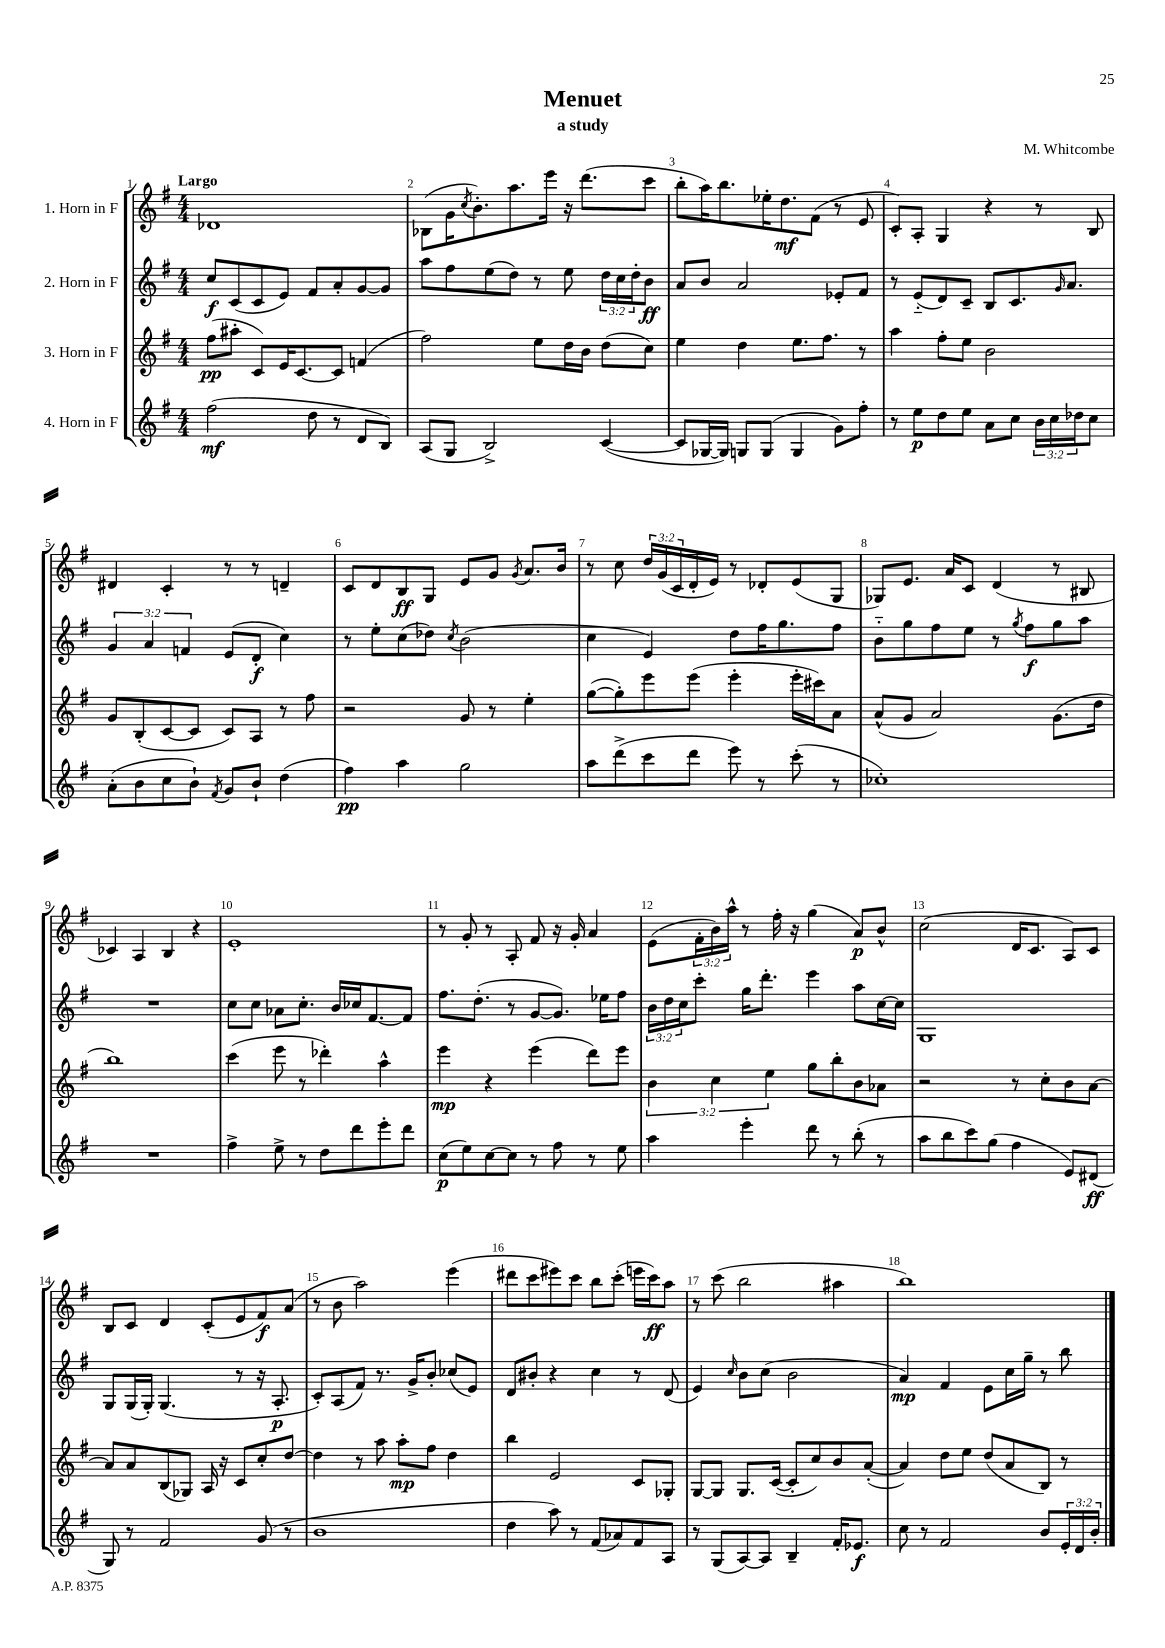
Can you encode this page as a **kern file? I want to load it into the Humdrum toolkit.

**kern	**kern	**kern	**kern
*staff4	*staff3	*staff2	*staff1
*clefG2	*clefG2	*clefG2	*clefG2
*k[f#]	*k[f#]	*k[f#]	*k[f#]
*M4/4	*M4/4	*M4/4	*M4/4
(2ff#	(8ff#	8cc	1d-
.	8aa#'	(8c	.
.	8c)	8c	.
.	16e	8e)	.
.	[8.c	.	.
8dd	.	8f#	.
8r	8c]	8a'	.
8d	(4f	[8g	.
8B)	.	8g]	.
=	=	=	=
(8A	2ff#)	8aa	(8B-
8G	.	8ff#	16g
.	.	.	8qcc
.	.	.	8.b')
2B^)	.	(8ee	.
.	.	8dd)	8.aa
.	8ee	8r	.
.	.	.	16eee
.	16dd	8ee	16r
.	16b	.	(8.ddd
([4c	(8dd	24dd	.
.	.	24cc	.
.	.	24dd'	.
.	8cc)	8b	8ccc
=	=	=	=
8c]	4ee	8a	8bb'
[16G-	.	8b	16aa)
16G-])	.	.	8.bb
8G	4dd	2a	.
(8G	.	.	16ee-'
.	.	.	8.dd
4G	8.ee	.	.
.	.	.	(8f#
.	8.ff#	.	.
8g)	.	8e-'	8r
8ff#'	8r	8f#	8e
=	=	=	=
8r	4aa	8r	8c')
8ee	.	(8e'~	8A'
8dd	8ff#'	8d)	4G
8ee	8ee	8c~	.
8a	2b	8B	4r
8cc	.	8.c	.
24b	.	.	8r
24cc	.	.	.
.	.	16qqg	.
.	.	8.a	.
24dd-	.	.	.
8cc	.	.	8B
=	=	=	=
(8a'	8g	6g	4d#
8b	(8B'	.	.
.	.	6a	.
8cc	[8c	.	4c'
.	.	6f	.
8b`)	8c]	.	.
8qf#	.	.	.
8g	8c)	(8e	8r
8b`	8A	8d'	8r
(4dd	8r	4cc)	4d~
.	8ff#	.	.
=	=	=	=
4ff#)	2r	8r	8c
.	.	8ee'	8d
4aa	.	(8cc	8B
.	.	8dd-)	8G
.	.	8qcc	.
2gg	8g	(2b	8e
.	8r	.	8g
.	.	.	8qg
.	4ee'	.	8.a
.	.	.	16b
=	=	=	=
8aa	([8gg	4cc	8r
(8ddd^	8gg'])	.	8cc
8ccc	8eee	4e)	24dd
.	.	.	(24g
.	.	.	24c
8ddd	(8eee	.	16d'
.	.	.	16e)
8eee)	4eee'	8dd	8r
8r	.	16ff#	8d-'
.	.	8.gg	.
(8ccc'	16eee'	.	(8e
.	16ccc#)	.	.
8r	8a	8ff#	8G
=	=	=	=
1cc-')	(8a^^	8b'~	8G-)
.	8g	8gg	8.e
.	2a)	8ff#	.
.	.	.	16a
.	.	8ee	8c
.	.	8r	(4d
.	.	8qgg	.
.	.	8ff#	.
.	(8.g	8gg	8r
.	.	8aa	8B#
.	16dd	.	.
=	=	=	=
1r	1bb)	1r	4c-)
.	.	.	4A
.	.	.	4B
.	.	.	4r
=	=	=	=
4ff#^	(4ccc	8cc	1e'
.	.	8cc	.
8ee^	8eee	8a-	.
8r	8r	8.cc'	.
8dd	4ddd-')	.	.
.	.	16b	.
8ddd	.	16cc-	.
.	.	[8.f#	.
8eee'	4aa^^	.	.
8ddd	.	8f#]	.
=	=	=	=
(8cc	4eee	8.ff#	8r
8ee)	.	.	8g'
.	.	(8.dd'	.
[8cc	4r	.	8r
8cc]	.	8r	8A'
8r	(4eee	[8g	8f#
8ff#	.	8.g])	16r
.	.	.	16g'
8r	8ddd)	.	4a
.	.	16ee-	.
8ee	8eee	8ff#	.
=	=	=	=
4aa	6b	24b	(8e
.	.	24dd	.
.	.	24cc	.
.	.	8ccc'	24f#'
.	6cc	.	24b)
.	.	.	24aa^^
4eee'	.	16gg	8r
.	.	8.ddd'	.
.	6ee	.	.
.	.	.	16ff#'
.	.	.	16r
8ddd	8gg	4eee	(4gg
8r	8bb'	.	.
(8bb'	8b	8aa	8a)
8r	8a-	[16cc	8b^^
.	.	16cc]	.
=	=	=	=
8aa	2r	1G	(2cc
8bb	.	.	.
8ccc)	.	.	.
(8gg	.	.	.
4ff#	8r	.	16d
.	.	.	8.c
.	8cc'	.	.
8e)	8b	.	8A)
(8d#	[8a	.	8c
=	=	=	=
8G)	8a]	8G	8B
8r	8a	(16G	8c
.	.	16G')	.
2f#	(8B	(4.G	4d
.	8G-)	.	.
.	16A	.	(8c'
.	16r	.	.
.	8c	8r	8e
(8g	8cc'	16r	8f#)
.	.	8.A'	.
8r	[8dd	.	(8a
=	=	=	=
1b	4dd]	8c')	8r
.	.	(8A	8b
.	8r	8f#)	2aa)
.	8aa	8.r	.
.	8aa'	.	.
.	.	16g^	.
.	8ff#	8b'	.
.	4dd	(8cc-	(4eee
.	.	8e)	.
=	=	=	=
4dd	4bb	8d	8ddd#
.	.	8b#'	8ccc
8aa)	2e	4r	8eee#)
8r	.	.	8ccc
(8f#	.	4cc	8bb
8a-)	.	.	(8ccc'
8f#	8c	8r	16eee
.	.	.	16ccc)
8A	8G-'	(8d	8aa
=	=	=	=
8r	[8G	4e)	8r
(8G	8G]	.	(8ccc
.	.	16qqcc	.
[8A)	8.G	8b	2bb
8A]	.	(8cc	.
.	([16c	.	.
4B~	8c']	2b	.
.	8cc)	.	.
16f#'	8b	.	4aa#
8.e-	.	.	.
.	([8a'	.	.
=	=	=	=
8cc	4a])	4a)	1bb)
8r	.	.	.
2f#	8dd	4f#	.
.	8ee	.	.
.	(8dd	8e	.
.	8a	16cc	.
.	.	16gg~	.
8b	8B)	8r	.
24e'	8r	8bb	.
24d	.	.	.
24b'	.	.	.
==	==	==	==
*-	*-	*-	*-
